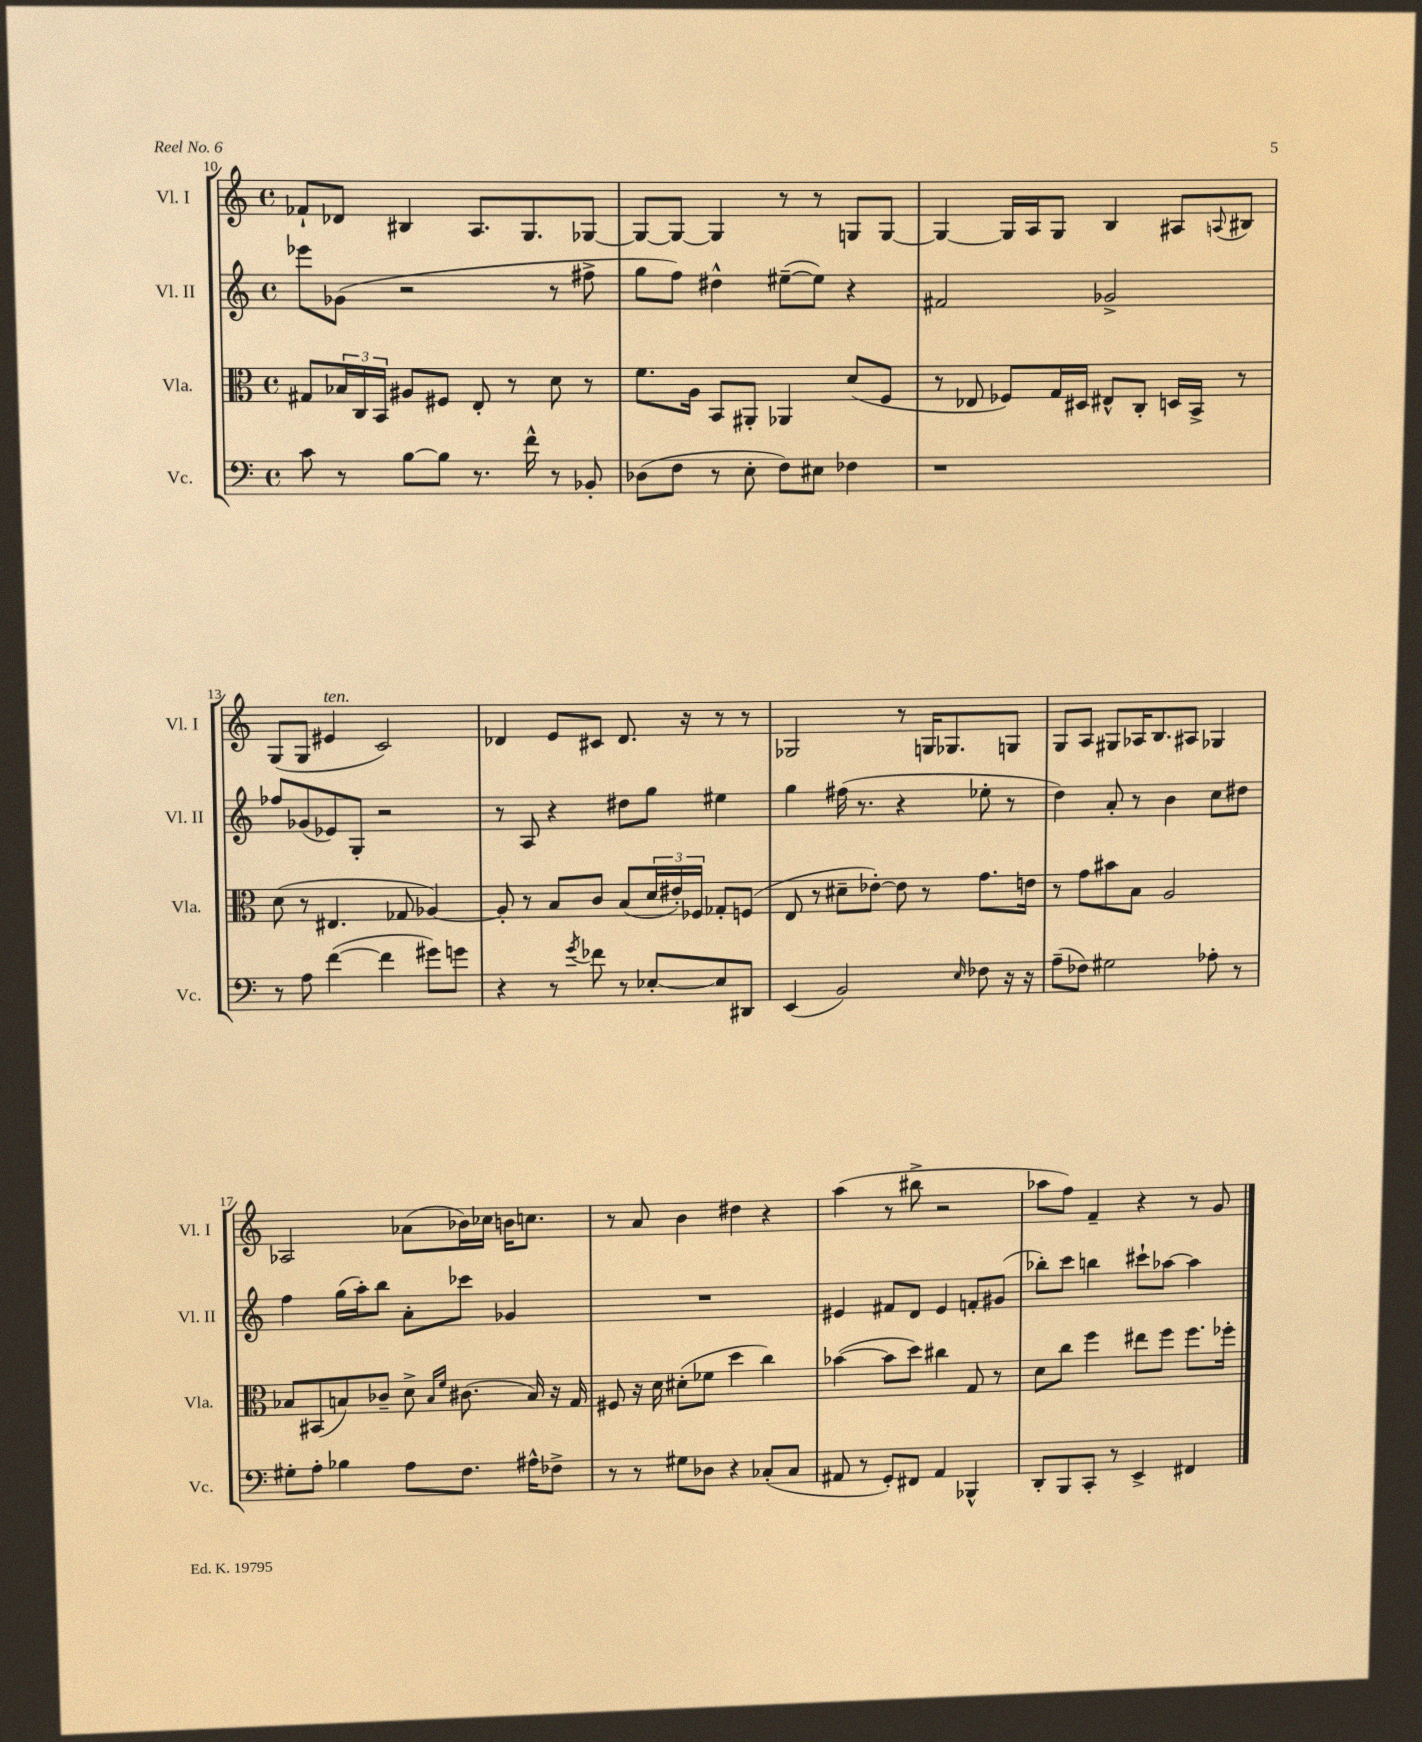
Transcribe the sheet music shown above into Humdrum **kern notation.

**kern	**kern	**kern	**kern
*part4	*part3	*part2	*part1
*staff4	*staff3	*staff2	*staff1
*I"Vc.	*I"Vla.	*I"Vl. II	*I"Vl. I
*I'Vc.	*I'Vla.	*I'Vl. II	*I'Vl. I
*clefF4	*clefC3	*clefG2	*clefG2
*k[]	*k[]	*k[]	*k[]
*M4/4	*M4/4	*M4/4	*M4/4
*met(c)	*met(c)	*met(c)	*met(c)
=10	=10	=10	=10
8c\	8G#X/L	8eee-X\L	8f-X`/L
8r	24B-X/L	(8g-X\J	8d-X/J
.	24C/	.	.
.	24BB/JJ	.	.
[8B\L	8A#X/L	2r	4B#X/
8B\J]	8F#X/J	.	.
8.r	8E'/	.	8.A/L
.	8r	.	.
16f^^\	.	.	8.G/
8r	8d\	8r	.
8BB-X'/	8r	8ff#X^\	[8G-X/J
=11	=11	=11	=11
(8D-X\L	8.f\L	8gg\L	8G-/L_
8F\J	.	8ff\J)	8G-/J_
.	16A\Jk	.	.
8r	8BB/L	4dd#X^^\	4G-/]
8E'\	8AA#X'/J	.	.
8F\L)	4AA-X/	([8ee#X~\L	8r
8E#X\J	.	8ee#\J])	8r
4F-X\	(8d/L	4r	8Gn/L
.	8F/J	.	[8G/J
=12	=12	=12	=12
1r	8r	2f#X/	4G/_
.	8E-X/	.	.
.	8F-X/L)	.	16G/LL]
.	.	.	16A/J
.	16G/L	.	8G/J
.	16D#X/JJ	.	.
.	8E#X^^/L	2g-X^/	4B/
.	8C'/J	.	.
.	16Dn/LL	.	8A#X/L
.	16BB^/JJ	.	.
.	.	.	8qqAn/
.	8r	.	8B#X/J
!!LO:LB:g=z
=13	=13	=13	=13
8r	(8d\	8ff-X/L	(8G/L
8A\	8r	(8g-X/	8G/J
!	!	!	!LO:TX:a:i:t=ten.
([4f\	4.E#X/	8e-X/)	4e#X/
.	.	8G'/J	.
4f\]	.	2r	2c/)
.	8G-X/	.	.
8g#X\L)	[4A-X/)	.	.
8gn\J	.	.	.
=14	=14	=14	=14
4r	8A-'/]	8r	4d-X/
.	8r	8A/	.
8r	8B/L	4r	8e/L
8qg/	.	.	.
8f-X\	8c/J	.	8c#X/J
8r	(8B/L	8dd#X\L	8.d-/
[8E-X'/L	24d/L	8gg\J	.
.	24e#X'/)	.	.
.	.	.	16r
.	24F-X/JJ	.	.
8E-/]	8G-X'/L	4ee#X\	8r
8DD#X/J	(8Fn/J	.	8r
=15	=15	=15	=15
(4EE/	8E/	4gg\	2G-X/
.	8r	.	.
2BB/)	8d#X~\L	(16ff#X\	.
.	.	8.r	.
.	[8e-X'\J)	.	.
.	8e-\]	4r	8r
.	8r	.	16Gn/KL
.	.	.	8.G-X/
16qqE/	.	.	.
8F-X\	8.g\L	8ee-X'\	.
16r	.	8r	8Gn/J
16r	16en\Jk	.	.
=16	=16	=16	=16
(8A~\L	8r	4dd\)	8G/L
8F-X\J)	8g\L	.	8A/J
2G#X\	8b#X\	8a'/	8G#X/L
.	8B\J	8r	16A-X/K
.	.	.	8.B/
.	2A/	4b\	.
.	.	.	8A#X/J
8A-X'\	.	8cc\L	4G-X/
8r	.	8dd#X\J	.
!!LO:LB:g=z
=17	=17	=17	=17
8G#X'\L	8B-X/L	4ff\	2A-X/
8A'\J	(8BB#X/	.	.
4B-X\	8Bn/)	(16gg\LL	.
.	.	16aa'\J)	.
.	8c-X~/J	8bb\J	.
8A\L	8d^\	8a'\L	(8a-X\L
.	16qqB/LL	.	.
.	16qqf/JJ	.	.
8.F\J	(8.c#X\	8ccc-X\J	16b-X\L)
.	.	.	16cc-X\JJ
.	.	4g-X/	16bn\KL
16A#X^^\KL	16B/)	.	8.ccn\J
8F-X^\J	16r	.	.
.	16G/	.	.
=18	=18	=18	=18
8r	8F#X/	1r	8r
8r	16r	.	8a/
.	16d\	.	.
8G#X\L	(8d#X'\L	.	4b\
8D-X\J	8f-X\J	.	.
4r	4dd\	.	4dd#X\
(8C-X'/L	4cc\)	.	4r
8C-/J	.	.	.
=19	=19	=19	=19
8AA#X/	([4b-X\	4e#X/	(4aa\
8r	.	.	.
8GG'/L)	8b-\L]	8f#X/L	8r
8FF#X/J	8dd\J)	8d/J	8bb#X^\
4AA#/	4cc#X\	4e#/	2r
4BBB-X^^/	8G/	8fn'/L	.
.	8r	(8g#X/J	.
=20	=20	=20	=20
8DD'/L	8d\L	8bb-X'\L)	8aa-X\L
8BBB/	8cc\J	8ccc\J	8ff\J)
8CC'/J	4ff\	4bbn\	4f~/
8r	.	.	.
4EE^/	8ee#X\L	8ccc#X`\L	4r
.	8ff\J	[8aa-X\J	.
4FF#X/	8.ff\L	4aa-\]	8r
.	.	.	8g/
.	16ff-X'\Jk	.	.
==	==	==	==
*-	*-	*-	*-
